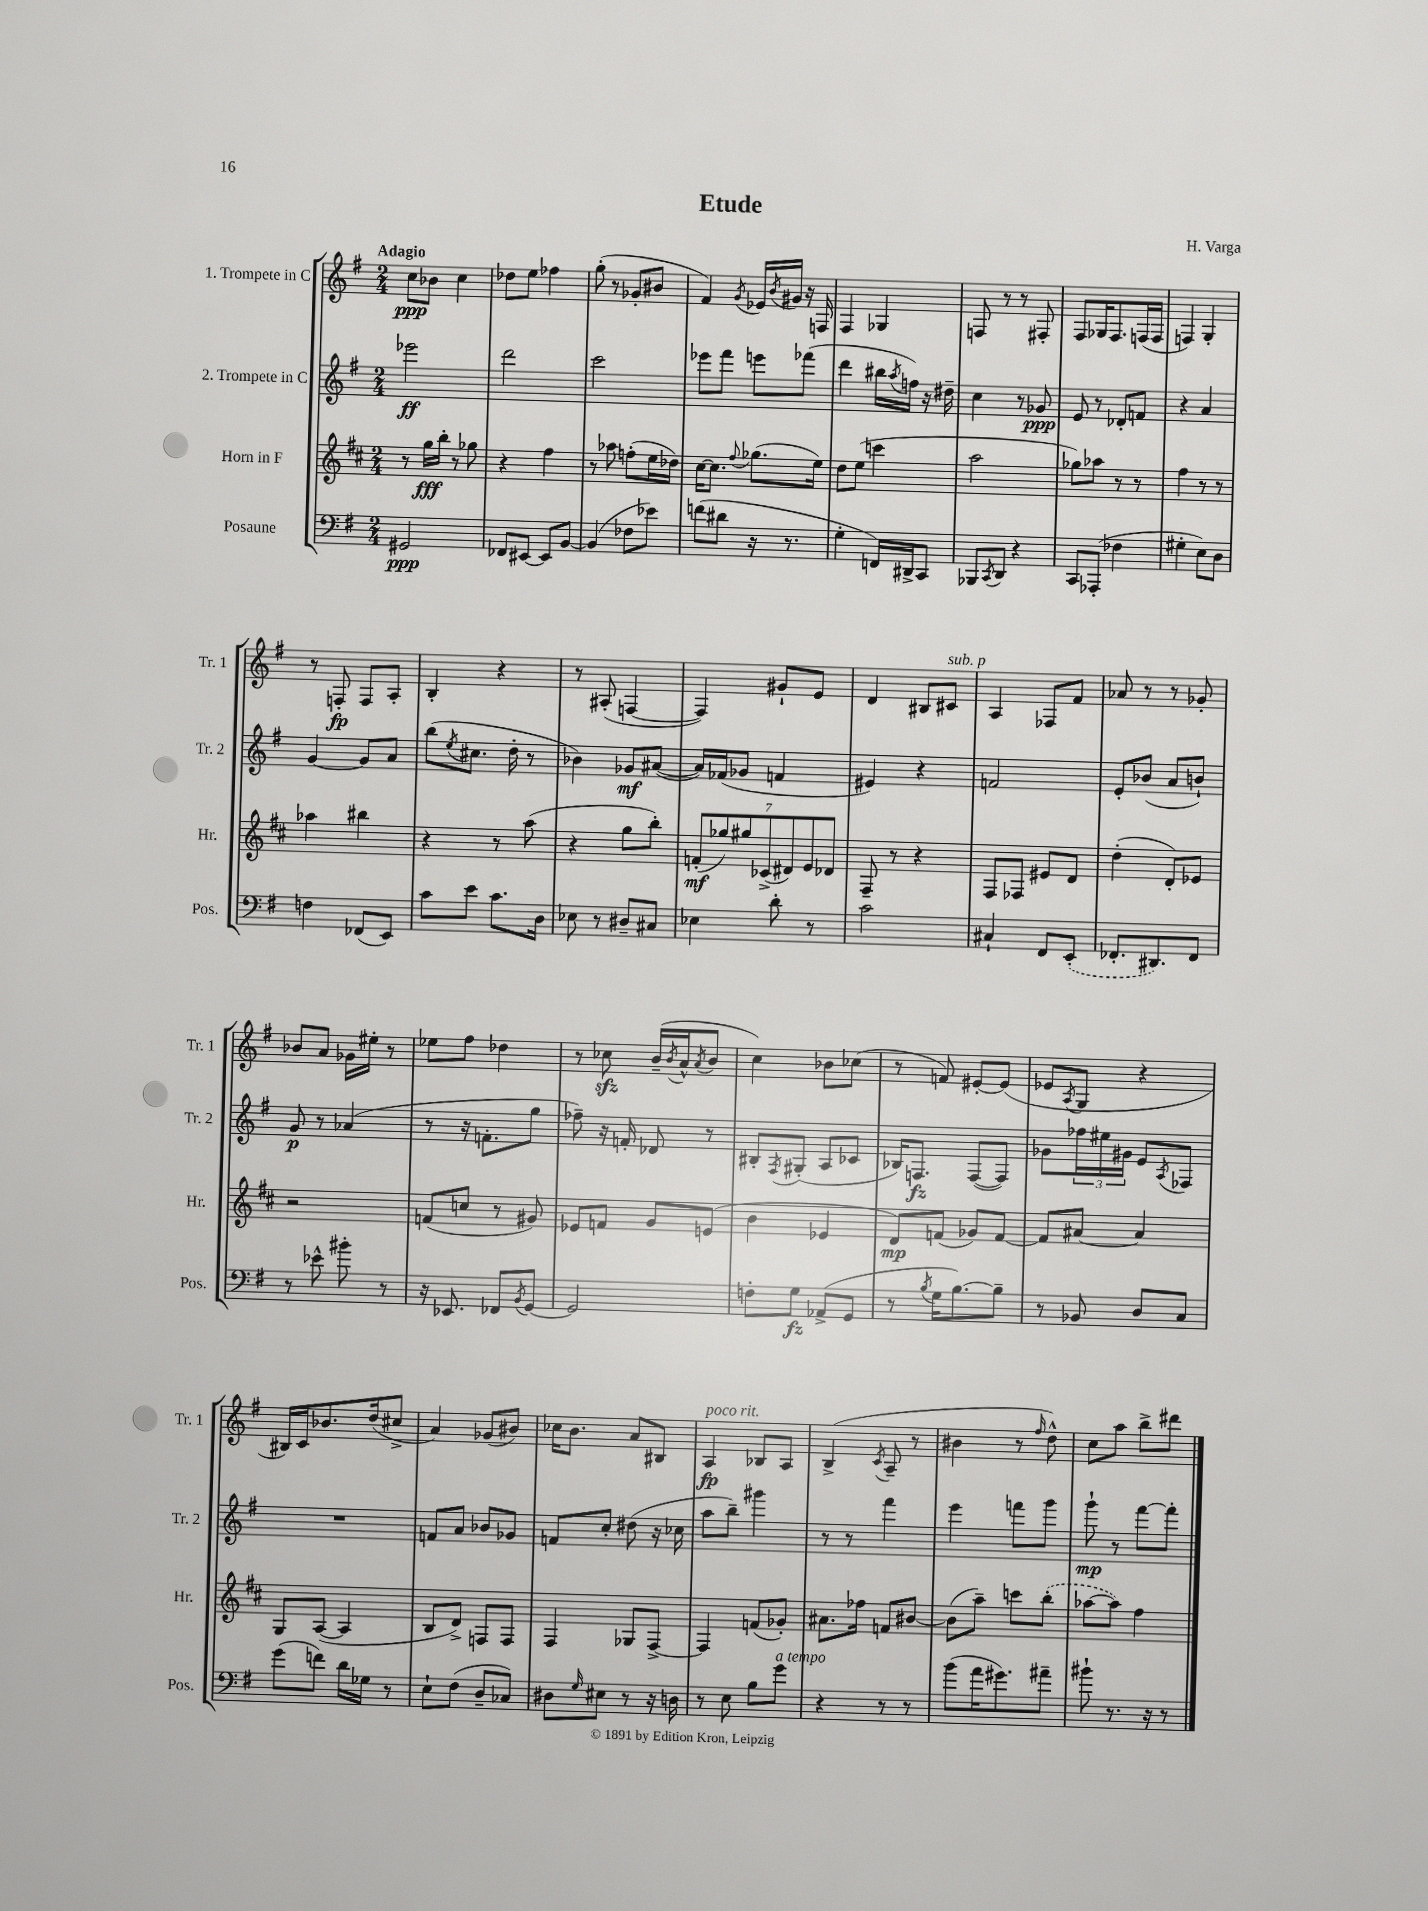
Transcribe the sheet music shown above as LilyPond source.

\header { title = "Etude" composer = "H. Varga" }
<<
\new StaffGroup <<
\new Staff = "s0" \with { instrumentName = "1. Trompete in C" shortInstrumentName = "Tr. 1" } {
    \clef treble \key g \major \numericTimeSignature \time 2/4 \tempo "Adagio"
    c''8\ppp bes'8 c''4 |
    des''8 e''8 fes''4 |
    g''8-.( r8 ges'8-. bis'8 |
    fis'4) \acciaccatura { g'8 } ees'16 \acciaccatura { b'8 } gis'16 r16 f16 |
    fis4 ges4 |
    f8 r8 r8 fis8-. |
    fis8 ges16 fis8. f16( f16 |
    f4) g4-. |
    r8 f8-.\fp f8 a8-. |
    b4-. r4 |
    r8 ais8-.( f4~ |
    f4) gis'8-! e'8 |
    d'4 bis8 cis'8^\markup { \italic "sub. p" } |
    a4 fes8 fis'8 |
    aes'8 r8 r8 ges'8-. |
    bes'8 a'8 ges'16 eis''16-. r8 |
    ees''8 fis''8 des''4 |
    r8 ces''8\sfz b'16--( \acciaccatura { b'8 } a'16-^ \acciaccatura { a'8 } b'8 |
    c''4) bes'8 ces''8( |
    r8 f'8) eis'8~-. eis'8( |
    ees'8 \acciaccatura { a8 } g8 r4 |
    bis16) c'16 bes'8. d''16( cis''8-> |
    a'4) ges'8( bis'8) |
    ces''16 b'8. a'8 bis8 |
    a4\fp^\markup { \italic "poco rit." } bes8 a8 |
    b4->( \acciaccatura { c'8 } a8-- r8 |
    bis'4 r8 \grace { fis''16 } d''8-^) |
    c''8 a''8 b''8-> dis'''8 \bar "|." |
}
\new Staff = "s1" \with { instrumentName = "2. Trompete in C" shortInstrumentName = "Tr. 2" } {
    \clef treble \key g \major \numericTimeSignature \time 2/4
    ees'''2\ff |
    d'''2 |
    c'''2 |
    ees'''8 fis'''8 e'''8 fes'''8( |
    d'''4 bis''16 \acciaccatura { a''8 } f''16) r16 dis''16-- |
    c''4 r8 ges'8\ppp |
    e'8 r8 des'8-. f'8 |
    r4 a'4 |
    g'4~ g'8 a'8 |
    b''8( \acciaccatura { e''8 } cis''8. d''16-. r8 |
    bes'4) ges'8\mf ais'8~( |
    ais'16) fes'16( ges'8 f'4 |
    eis'4) r4 |
    f'2 |
    e'8-. bes'8( a'8 b'8-!) |
    g'8\p r8 aes'4( |
    r8 r16 f'8.-. g''8 |
    fes''8--) r16 f'16-. des'8 r8 |
    bis8-. \acciaccatura { fis8 } gis8-.( a8 ces'8 |
    bes16) f8.\fz f8~( f8) |
    ges'8 \tuplet 3/2 { fes''16 eis''16 gis'16 } e'8 \acciaccatura { a8 } fes8 |
    R2 |
    f'8 a'8 bes'8 ges'8 |
    f'8 c''8-. dis''8( r16 ces''16 |
    a''8 b''8--) gis'''4 |
    r8 r8 fis'''4 |
    e'''4 f'''8 g'''8 |
    g'''8-!\mp r8 fis'''8~ fis'''8-. \bar "|." |
}
\new Staff = "s2" \with { instrumentName = "Horn in F" shortInstrumentName = "Hr." } {
    \clef treble \key d \major \numericTimeSignature \time 2/4
    r8 g''16\fff b''16-. r8 ges''8 |
    r4 fis''4 |
    r8 aes''8 f''8-.( e''16 des''16) |
    cis''16~ cis''8. \appoggiatura { fis''8 } ges''8.( e''16) |
    d''8 e''8( c'''4 |
    a''2 |
    ges''8) aes''8 r8 r8 |
    fis''4 r8 r8 |
    aes''4 bis''4 |
    r4 r8 a''8( |
    r4 g''8 b''8-.) |
    \tuplet 7/4 { f'8-.\mf( ges''8) gis''8 ces'8->( dis'8) e'8 des'8 } |
    fis8-- r8 r4 |
    fis8 fes8 eis'8 d'8 |
    d''4-.( d'8-.) ees'8 |
    r2 |
    f'8( c''8 r8 gis'8) |
    ees'8 f'8 g'8 e'8( |
    b'4 ees'4 |
    d'8\mp) f'8( ges'8) f'8~ |
    f'8 ais'8~ ais'4 |
    g8 a8~( a4 |
    b8 d'8->) f8 f8 |
    fis4 ges8 fis8~-> |
    fis4 f'8( ges'8-.) |
    ais'8. fes''16 f'8 bis'8~ |
    bis'8( a''8--) c'''8 \once \slurDashed b''8-.( |
    aes''8~ aes''8) fis''4 \bar "|." |
}
\new Staff = "s3" \with { instrumentName = "Posaune" shortInstrumentName = "Pos." } {
    \clef bass \key g \major \numericTimeSignature \time 2/4
    gis,2\ppp |
    fes,8 eis,8~ eis,8 b,8~ |
    b,4( fes8 ees'8) |
    f'8( dis'8 r16 r8. |
    g4-. f,16) dis,16-> c,8 |
    bes,,8 \acciaccatura { c,8 } d,8 r4 |
    c,8 aes,,8-.( fes4 |
    gis4-. e8) d8 |
    f4 fes,8( e,8) |
    c'8 e'8 c'8. d16 |
    ees8 r8 dis8-- cis8 |
    ees4 d'8-. r8 |
    c'2 |
    cis4-! fis,8 \once \slurDashed e,8-.( |
    fes,8.-. dis,8.) fes,8 |
    r8 ees'8-^ bis'8-. r8 |
    r16 ees,8. fes,8 \acciaccatura { b,8 } g,8~ |
    g,2 |
    f8-. g8\fz aes,8->( g,8 |
    r8 \acciaccatura { b8 } g16 b8.~) b8-- |
    r8 bes,8 d8 c8 |
    g'8( f'8) d'16 ges16 r8 |
    e8-! fis8( d8-- ces8) |
    dis8 \grace { g16 } eis8 r8 r16 d16 |
    r8 e8 b8 g'8^\markup { \italic "a tempo" } |
    r4 r8 r8 |
    b'8( a'16 gis'8.) ais'8-- |
    bis'8-! r8. r16 r8 \bar "|." |
}
>>
>>
\layout { \context { \Score \remove "Bar_number_engraver" } }
